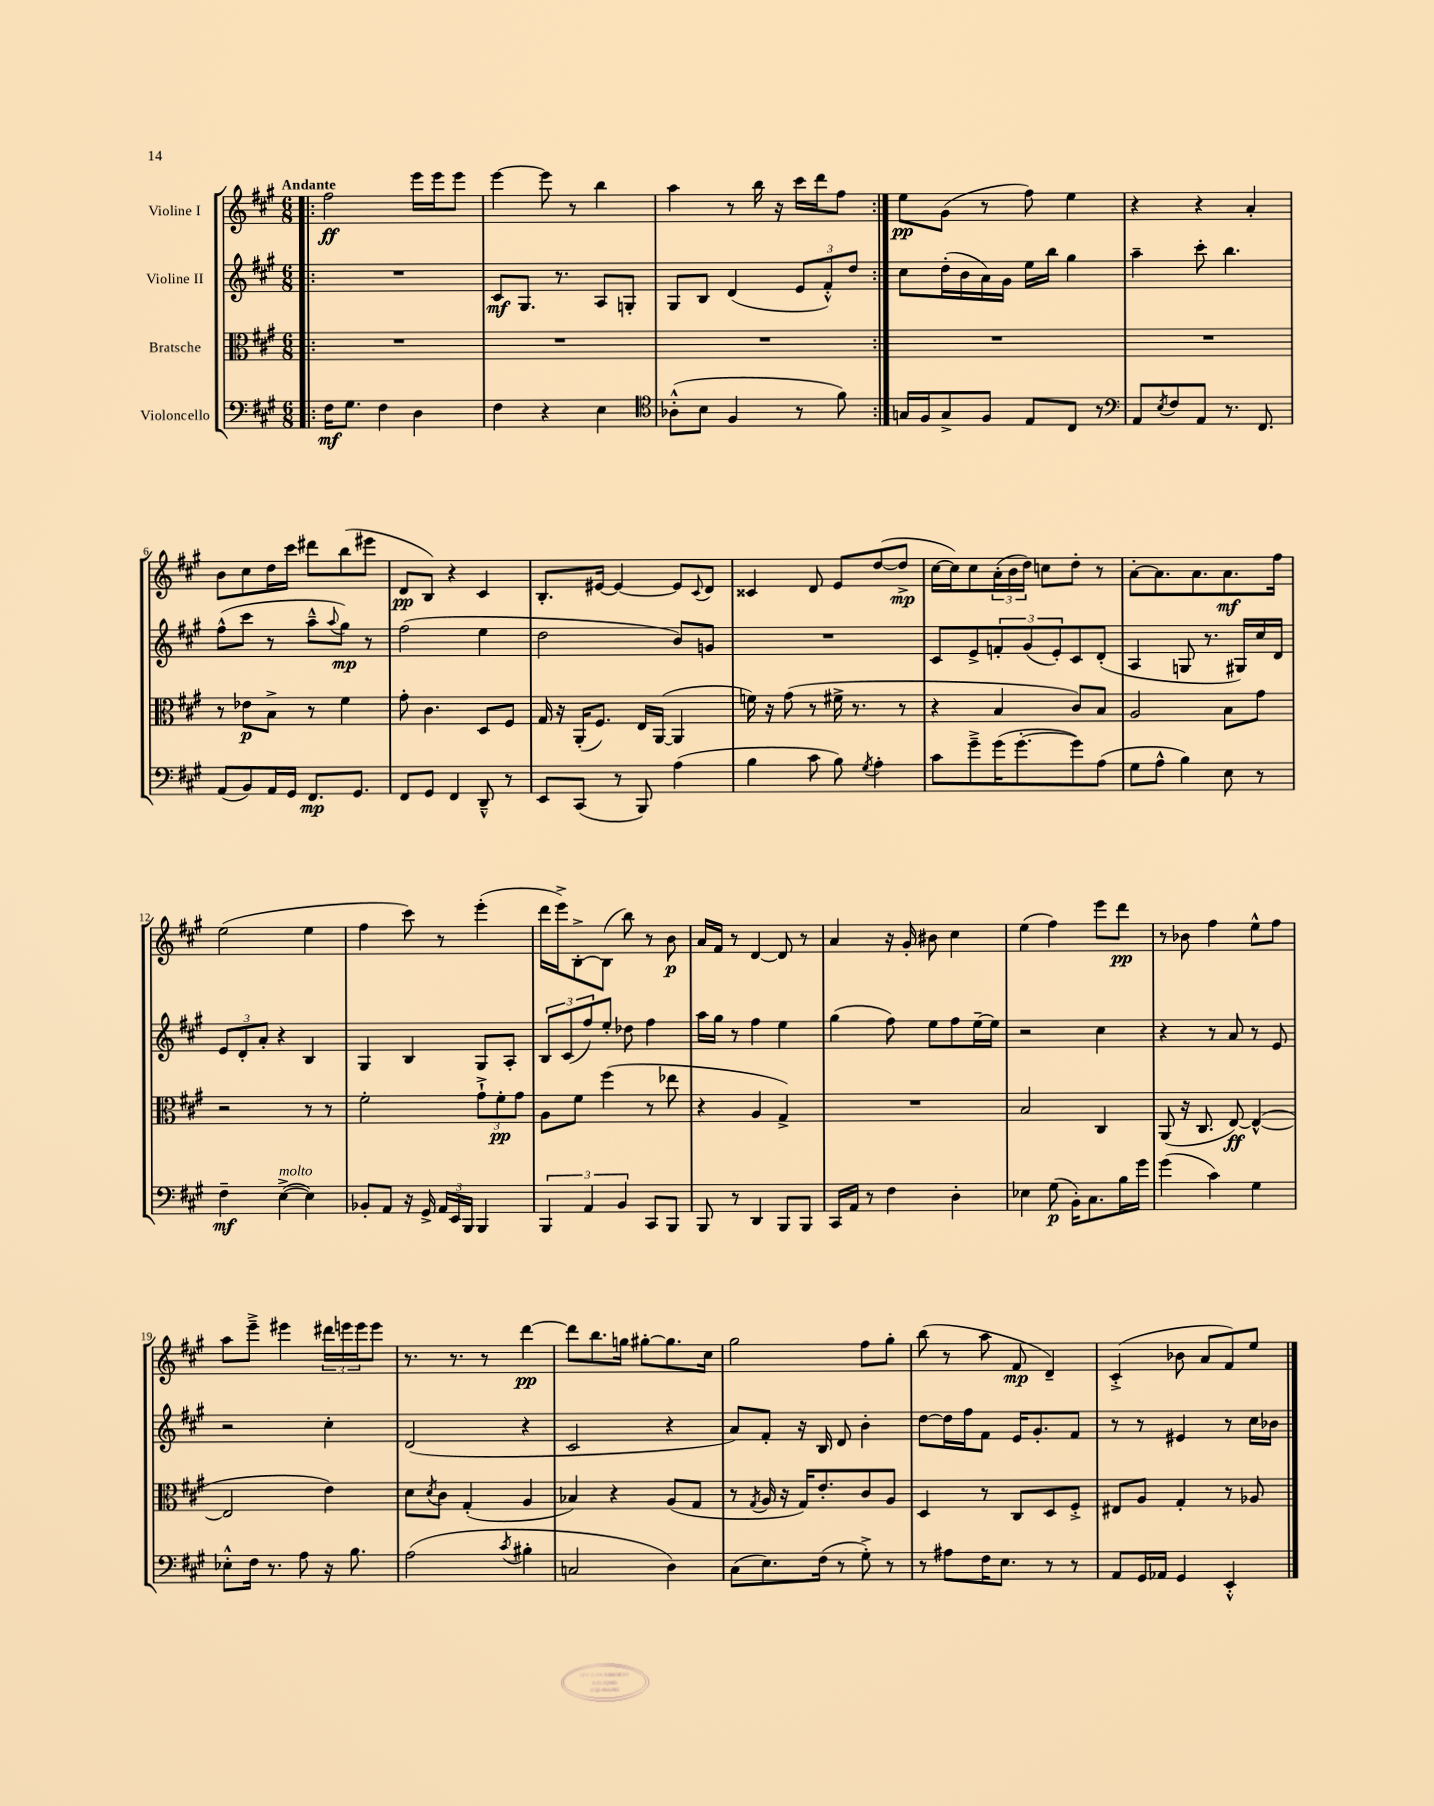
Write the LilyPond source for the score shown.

<<
\new StaffGroup <<
\new Staff = "s0" \with { instrumentName = "Violine I" } {
    \clef treble \key a \major \numericTimeSignature \time 6/8 \tempo "Andante"
    \repeat volta 2 { \bar ".|:" fis''2\ff e'''16 e'''16 e'''8 |
    e'''4~ e'''8 r8 b''4 |
    a''4 r8 b''16 r16 cis'''16 d'''16 fis''8 | }
    e''8\pp gis'8( r8 fis''8) e''4 |
    r4 r4 a'4-. |
    b'8 cis''8 d''16 cis'''16 dis'''8 b''8( eis'''8 |
    d'8\pp b8) r4 cis'4 |
    b8.-. eis'16~ eis'4~ eis'8 \appoggiatura { cis'8 } d'8 |
    cisis'4 d'8 e'8 d''8~( d''8->\mp |
    cis''16~ cis''16) cis''8 \tuplet 3/2 { a'16-.( b'16 d''16) } c''8 d''8-. r8 |
    a'8~-. a'8. a'8. a'8.\mf fis''16 |
    e''2( e''4 |
    fis''4 cis'''8) r8 e'''4-.( |
    d'''16 e'''16->) b8~-.-> b8( b''8) r8 b'8\p |
    a'16 fis'16 r8 d'4~ d'8 r8 |
    a'4 r16 gis'16-. bis'8 cis''4 |
    e''4( fis''4) e'''8 d'''8\pp |
    r8 bes'8 fis''4 e''8-^ fis''8 |
    a''8 e'''8---> eis'''4 \tuplet 3/2 { dis'''16 e'''16 e'''16 } e'''8 |
    r8. r8. r8 d'''4~\pp |
    d'''8 b''8. g''16 gis''8~-. gis''8. cis''16 |
    gis''2 fis''8 gis''8-. |
    b''8( r8 a''8 fis'8\mp d'4--) |
    cis'4-.->( bes'8 a'8 fis'8) e''8 \bar "|." |
}
\new Staff = "s1" \with { instrumentName = "Violine II" } {
    \clef treble \key a \major \numericTimeSignature \time 6/8
    \repeat volta 2 { \bar ".|:" R2. |
    cis'8\mf gis8. r8. a8 g8-. |
    gis8 b8 d'4( \tuplet 3/2 { e'8 fis'8-.-^) d''8 } | }
    cis''8 d''16-.( b'16 a'16) gis'16 e''16 b''16 gis''4 |
    a''4-- cis'''8-. b''4. |
    fis''8-^( cis'''8 r8 a''8---^ \appoggiatura { a''8 } gis''8\mp) r8 |
    fis''2( e''4 |
    d''2 b'8) g'8 |
    R2. |
    cis'8 e'8-> \tuplet 3/2 { f'8-. gis'8( e'8-.) } cis'8 d'8-.( |
    a4 g8 r8. gis16) cis''16 d'16 |
    \tuplet 3/2 { e'8 d'8-. a'8-. } r4 b4 |
    gis4 b4 gis8 a8-. |
    \tuplet 3/2 { b8 cis'8( fis''8) } e''8-. des''8 fis''4 |
    a''16 gis''16 r8 fis''4 e''4 |
    gis''4( fis''8) e''8 fis''8 e''16~-- e''16 |
    r2 cis''4 |
    r4 r8 a'8 r8 e'8 |
    r2 cis''4-. |
    d'2( r4 |
    cis'2 r4 |
    a'8) fis'8-. r16 b16 d'8 b'4-. |
    d''8~ d''16 fis''16 fis'8 e'16 gis'8.-. fis'8 |
    r8 r8 eis'4 r8 cis''16 bes'16 \bar "|." |
}
\new Staff = "s2" \with { instrumentName = "Bratsche" } {
    \clef alto \key a \major \numericTimeSignature \time 6/8
    \repeat volta 2 { \bar ".|:" R2. |
    R2. |
    R2. | }
    R2. |
    R2. |
    r8 ees'8\p b8-> r8 fis'4 |
    gis'8-. cis'4. d8 fis8 |
    gis16 r16 a,16-.( fis8.) e16 a,16~( a,4 |
    f'16) r16 gis'8( r8 fis'16-> r8. r8 |
    r4 b4 cis'8) b8 |
    a2 b8 gis'8 |
    r2 r8 r8 |
    fis'2-. \tuplet 3/2 { gis'8-!-> fis'8-.\pp gis'8 } |
    a8 fis'8 fis''4( r8 ees''8 |
    r4 a4 gis4->) |
    R2. |
    b2 cis4 |
    a,8( r16 cis8. e8~\ff) e4~-^( |
    e2 e'4) |
    d'8 \acciaccatura { d'8 } cis'8 gis4-.( a4 |
    bes4) r4 a8( gis8 |
    r8 \acciaccatura { gis8 } a16 r16 gis16) e'8.-. cis'8 a8 |
    d4 r8 cis8 d8 fis8-.-> |
    eis8 a8 gis4-. r8 aes8 \bar "|." |
}
\new Staff = "s3" \with { instrumentName = "Violoncello" } {
    \clef bass \key a \major \numericTimeSignature \time 6/8
    \repeat volta 2 { \bar ".|:" fis16\mf gis8. fis4 d4 |
    fis4 r4 e4 |
    \clef tenor aes8-.-^( b8 fis4 r8 fis'8) | }
    g16 fis16 g8-> fis8 e8 cis8 r8 |
    \clef bass a,8 \acciaccatura { e8 } fis8 a,8 r8. fis,8. |
    a,8( b,8) a,16 gis,16 fis,8.\mp gis,8. |
    fis,8 gis,8 fis,4 d,8---^ r8 |
    e,8 cis,8( r8 b,,8) a4( |
    b4 cis'8 b8) \acciaccatura { gis8 } a4-. |
    cis'8 gis'8---> gis'16( gis'8.~-. gis'8) a8( |
    gis8 a8-^ b4) e8 r8 |
    fis4--\mf e4~->^\markup { \italic "molto" }( e4) |
    bes,8-. a,8 r16 gis,16-> \tuplet 3/2 { a,16 e,16 b,,16 } b,,4 |
    \tuplet 3/2 { b,,4 a,4 b,4 } cis,8 b,,8 |
    b,,8 r8 d,4 b,,8 b,,8 |
    cis,16 a,16 r8 fis4 d4-. |
    ees4 gis8\p( b,16-.) cis8. b16 gis'16 |
    gis'4( cis'4) gis4 |
    ees8-.-^ fis16 r8. a8 r16 b8. |
    a2( \acciaccatura { cis'8 } bis4-. |
    c2 d4) |
    cis8( e8.) fis16( r8 gis8-.->) r8 |
    r8 ais8 fis16 e8. r8 r8 |
    a,8 gis,16 aes,16 gis,4 e,4-.-^ \bar "|." |
}
>>
>>
